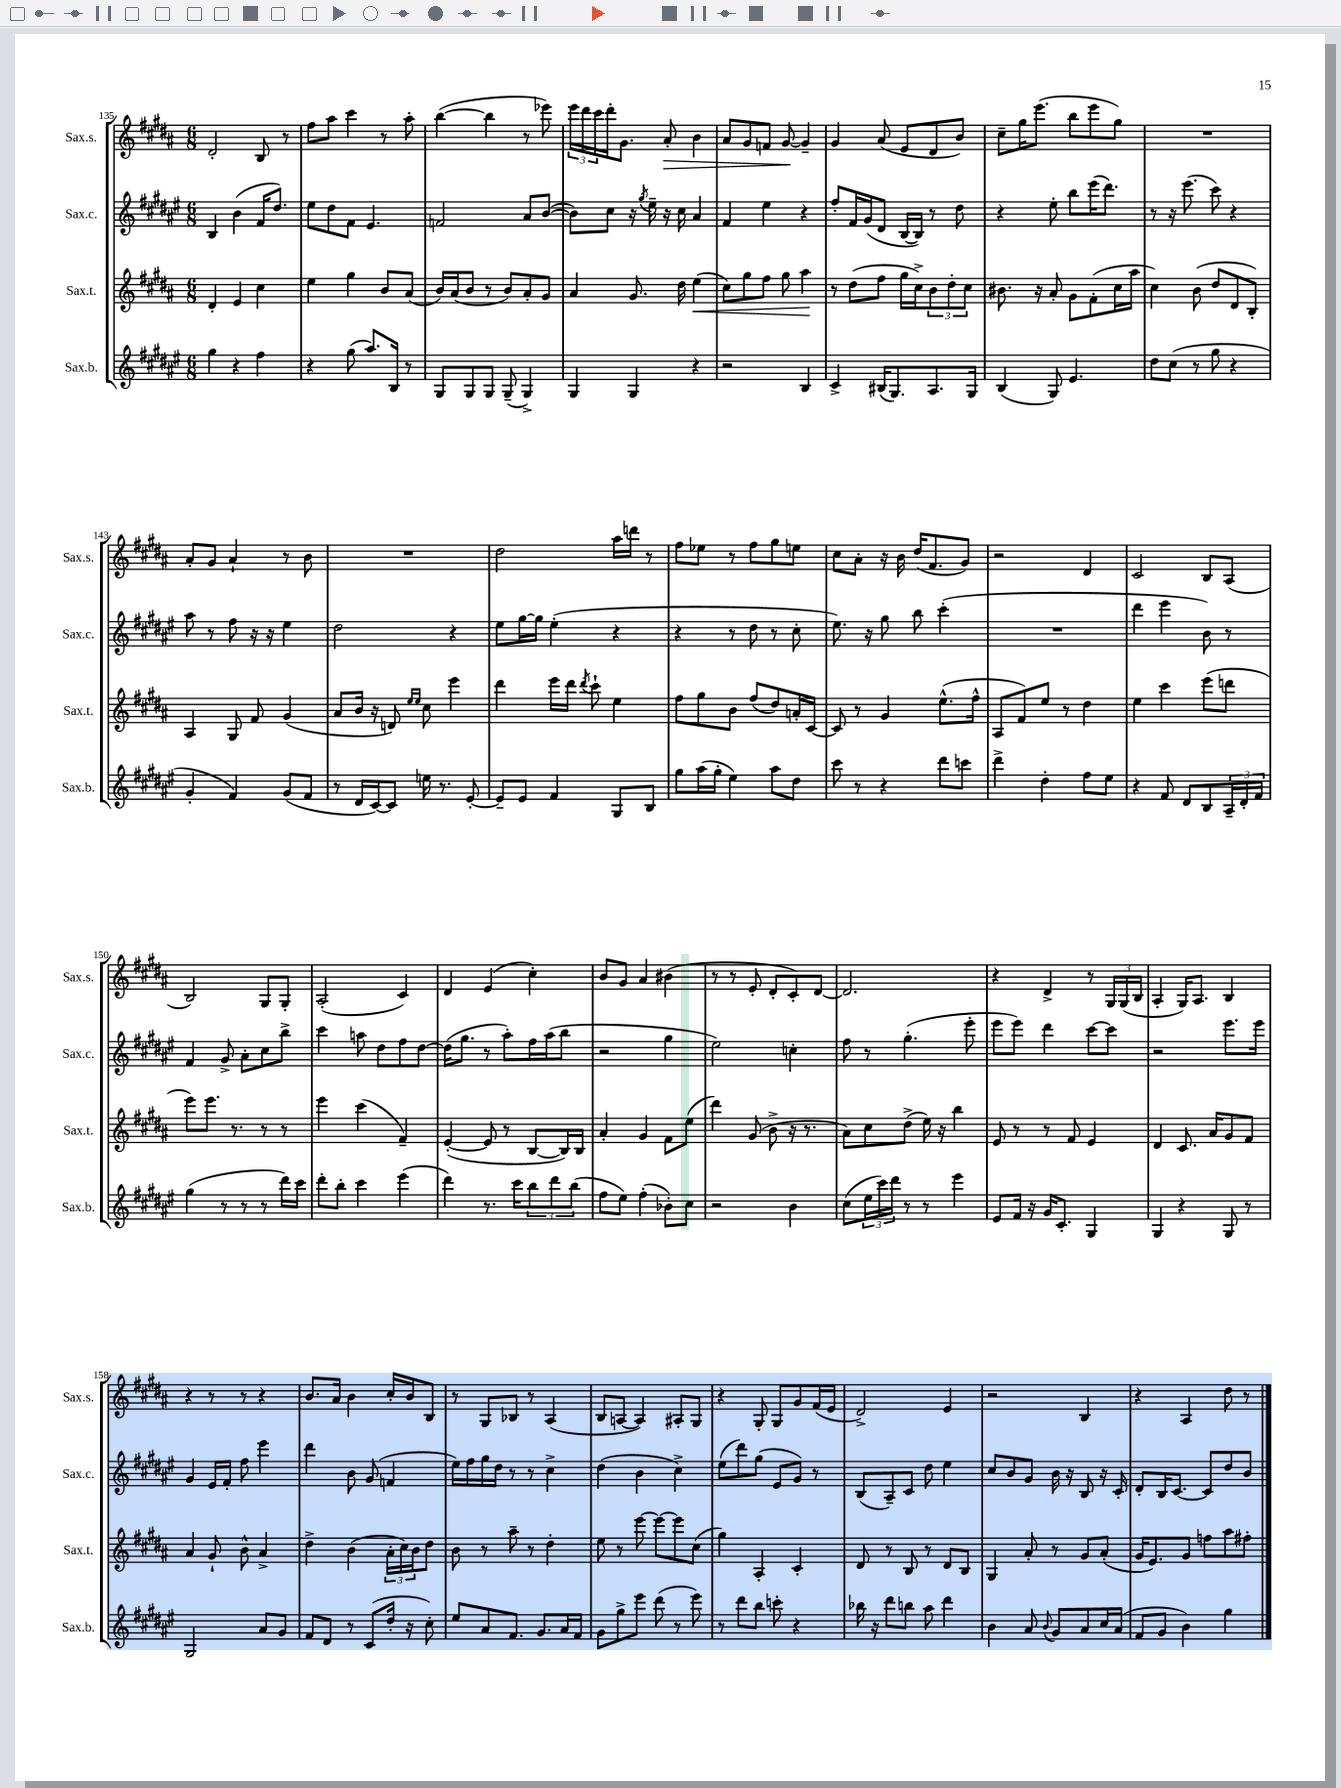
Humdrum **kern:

**kern	**kern	**kern	**kern
*staff4	*staff3	*staff2	*staff1
*clefG2	*clefG2	*clefG2	*clefG2
*k[f#c#g#d#a#e#]	*k[f#c#g#d#a#]	*k[f#c#g#d#a#e#]	*k[f#c#g#d#a#]
*M6/8	*M6/8	*M6/8	*M6/8
4gg#\	4d#'/	4B/	2d#'/
4r	4e/	(4b\	.
4ff#\	4cc#\	16f#/LK	8B/
.	.	8.dd#/J)	.
.	.	.	8r
=	=	=	=
4r	4ee\	8ee#\L	8ff#\L
.	.	8dd#\	8aa#\J
(8gg#\	4gg#\	8f#\J	4ccc#\
8.aa#/L)	.	4.e#/	.
.	8b/L	.	8r
16B/Jk	.	.	.
8r	(8a#/J	.	8aa#'\
=	=	=	=
8G#/L	16b/LL)	2f/	([4bb\
.	(16a#/J	.	.
8G#/	8b/J	.	.
8G#/J	8r	.	4bb\]
(8G#~/	8b/L)	.	.
4G#^/)	8a#'/	8a#/L	8r
.	8g#/J	([8b/J	8eee-\)
=	=	=	=
4G#/	4a#/	8b\]L)	24eee\LL
.	.	.	24ddd#\
.	.	.	24ccc#\
.	.	8cc#\J	16ddd#'\J
.	.	.	8.g#\J
4G#/	8.g#/	16r	.
.	.	8qgg#/	.
.	.	16ee#~\	.
.	.	16r	8a#'/
.	16dd#\	16cc#\	.
4r	(4ee\	4a#/	4b\
=	=	=	=
2r	8cc#\L)	4f#/	8a#/L
.	8gg#\	.	8g#/
.	8ff#\J	4ee#\	8f/J
.	8gg#\	.	[8g#/
4B/	4aa#\	4r	4g#~/]
=	=	=	=
4c#^/	8r	8ff#'/L	4g#/
.	(8dd#\L	16f#/L	.
.	.	(16g#/J	.
(16B#/LK	8ff#\J	8d#/J	(8a#/
8.G#/)	.	.	.
.	16gg#\LL	[16B/LL	8e/L
.	16cc#^\J)	16B/]JJ)	.
8.A#/	12b\	8r	8d#/
.	12dd#'\	.	.
.	.	8dd#\	8b/J)
.	12cc#\J	.	.
16G#/Jk	.	.	.
=	=	=	=
(4B/	8.b#\	4r	8cc#~\L
.	.	.	16gg#\K
.	16r	.	(8.eee\J
8G#/)	8a#'/	8ee#'\	.
4.e#/	8g#\L	8bb\L	8bb\L
.	(8f#'\	(16eee#\K	8eee\
.	.	8.ddd#\J)	.
.	16cc#\L	.	8gg#\J)
.	16aa#\JJ	.	.
=	=	=	=
8dd#\L	4cc#\)	8r	2.r
(8cc#\J	.	16r	.
.	.	(8.eee#\	.
8r	(8b\	.	.
8gg#\	8dd#/L	8ccc#\)	.
4r	8d#/	4r	.
.	8B'/J)	.	.
=	=	=	=
4g#'/	4A#/	8aa#\	8a#'/L
.	.	8r	8g#/J
4f#/)	8G#/	8ff#\	4a#`/
.	8f#/	16r	.
.	.	16r	.
(8g#/L	(4g#/	4ee#\	8r
8f#/J	.	.	8b\
=	=	=	=
8r	8a#/L	2dd#\	2.r
16d#/LL	16b/Jk	.	.
[16c#/J)	16r	.	.
8c#/]J	8d/)	.	.
.	16qqee/LL	.	.
.	16qqee/JJ	.	.
16ee\	8cc#\	.	.
8.r	.	.	.
.	4eee\	4r	.
[8e#'/	.	.	.
=	=	=	=
8e#~/]L	4ddd#\	8ee#\L	2dd#\
8e#/J	.	[16gg#\L	.
.	.	16gg#\]JJ	.
4f#/	16eee\LL	(4ee#'\	.
.	16ddd#\JJ	.	.
.	8qddd#/	.	.
.	8ccc#`\	.	.
8G#/L	4ee\	4r	16aa#\LL
.	.	.	16ddd\JJ
8B/J	.	.	8r
=	=	=	=
8gg#\L	8ff#\L	4r	8ff#\L
(16aa#\L	8gg#\	.	8ee-\J
16gg#'\JJ	.	.	.
4ee#\)	8b\J	8r	8r
.	(8ff#/L	8dd#\	8ff#\L
8aa#\L	8dd#/)	8r	8gg#\
8dd#\J	16a'/L	8cc#'\	8ee\J
.	[16c#/JJ	.	.
=	=	=	=
8ccc#\	8c#/]	8.ee#\)	8cc#\L
8r	8r	.	8a#'\J
.	.	16r	.
4r	4g#/	8gg#\	16r
.	.	.	16b\
.	.	8bb\	(16dd#/LK
.	.	.	8.f#/
8ddd#\L	(8.ee^^\L	(4ccc#'\	.
8ccc\J	.	.	8g#/J)
.	16ff#^^\Jk	.	.
=	=	=	=
4ddd#^\	8A#/L	2.r	2r
.	8f#/)	.	.
4dd#'\	8ee/J	.	.
.	8r	.	.
8ff#\L	4dd#\	.	4d#/
8ee#\J	.	.	.
=	=	=	=
4r	4ee\	4ddd#\	2c#/
8f#/	4ccc#\	4eee#\	.
8d#/L	.	.	.
8B/	(8eee\L	8b\)	8B/L
24A#~/L	8ddd\J	8r	(8A#/J
24d#'/	.	.	.
24f#/JJ	.	.	.
=	=	=	=
(4gg#\	8eee\L)	4f#/	2B/)
.	8.eee\J	.	.
8r	.	8g#^/	.
.	8.r	.	.
8r	.	8a#'\L	.
8r	8r	8cc#\	8G#/L
16ddd#\LL)	8r	8bb^\J	8G#'/J
16ccc#\JJ	.	.	.
=	=	=	=
8ddd#'\L	4eee\	4ccc#\	(2A#'/
8bb'\J	.	.	.
4ccc#\	(4ccc#\	8aa\	.
.	.	8dd#\L	.
(4eee#\	4f#~/)	8ff#\	4c#/)
.	.	[8dd#\J	.
=	=	=	=
4ddd#\)	([4e'/	(16dd#\]LK	4d#/
.	.	8.gg#\J	.
8.r	8e/]	8r	(4e/
.	8r	8aa#'\L)	.
16ccc#\LK	.	.	.
12bb\	[8B/L	16ff#\L	4cc#'\)
.	.	(16aa#\J	.
12ddd#\	.	.	.
.	16B/]L)	8bb\J	.
(12bb\J	.	.	.
.	16B/JJ	.	.
=	=	=	=
8ff#\L	4a#'/	2r	8b/L
8ee#\J)	.	.	8g#/J
(4ff#'\	4g#/	.	4a#/
8b-'\L)	8f#\L	4gg#\	(4b#\
8cc#\J	(8ee\J	.	.
=	=	=	=
2r	4ddd#\)	2ee#\)	8r
.	.	.	8r
.	(8g#/	.	8e'/
.	8b^\	.	8d#'/L
4b\	16r	4cc'\	8c#'/)
.	8.r	.	.
.	.	.	[8d#/J
=	=	=	=
(8cc#\L	8a#\L)	8ff#\	2.d#/]
24ee#\L	8cc#\	8r	.
24ccc#\)	.	.	.
24ddd#\JJ	.	.	.
8r	(8dd#^\J	(4.gg#'\	.
8r	16ee\)	.	.
.	16r	.	.
4eee#\	4bb\	.	.
.	.	8eee#'\	.
=	=	=	=
8e#/L	8e/	8eee#\L	4r
16f#/Jk	8r	8eee#\J)	.
16r	.	.	.
16g#/LK	8r	4ddd#\	4d#^/
8.c#'/J	.	.	.
.	8f#/	.	.
4G#/	4e/	[8ccc#\L	8r
.	.	8ccc#\]J	24G#/LL
.	.	.	(24G#/
.	.	.	24B/JJ
=	=	=	=
4G#/	4d#/	2r	4A#'/
4r	8.c#/	.	16G#/LK)
.	.	.	8.A#/J
.	16a#/LK	.	.
8G#/	8g#/	8.eee#\L	4B/
8r	8f#/J	.	.
.	.	16eee#\Jk	.
=	=	=	=
2G#/	4a#/	4g#/	4r
.	8g#`/	16e#/LL	8r
.	.	16f#'/JJ	.
.	8b^^\	8ff#\	8r
8a#/L	4a#^/	4eee#\	4r
8g#/J	.	.	.
=	=	=	=
8f#/L	4dd#^\	4ddd#\	8.b/L
8d#/J	.	.	.
.	.	.	16a#/Jk
8r	(4b\	8b\	4b\
(8c#/L	.	(8g#/	.
16dd#'/Jk	24a#'\LL	4f/	16cc#'/LL
.	24cc#\)	.	.
16r	.	.	16b/J
.	24b\J	.	.
8cc#'\)	8dd#\J	.	8B/J
=	=	=	=
8ee#/L	8b\	16ee#\LL)	8r
.	.	16ff#\	.
8a#/	8r	16gg#\	8G#/L
.	.	16dd#\JJ	.
8.f#/J	8aa#~\	8r	8B-/J
.	8r	8r	8r
8.g#/L	.	.	.
.	4dd#'\	4cc#^\	(4A#/
16a#/L	.	.	.
16f#/JJ	.	.	.
=	=	=	=
8g#\L	8ee\	(4dd#\	8B/L
8gg#^\	8r	.	[8A/J
8eee#\J	[8eee\	4b\	4A/])
(8ddd#\	8eee\_L	.	.
8r	8eee\]	4cc#^\)	8A#'/L
8eee#\)	(8cc#\J	.	8G#/J
=	=	=	=
8r	4gg#\)	(8ee#\L	4r
8ddd#\L	.	8ddd#\)	.
8bb\J	4A#'/	(8gg#\J	8G#'/
8ccc'\	.	8e#/L	8G#/L
4r	4c#'/	8g#/J)	8g#/
.	.	8r	(16f#/L
.	.	.	16e/JJ
=	=	=	=
16bb-\	8d#/	(8B/L	2d#^/)
16r	.	.	.
8ddd#\L	8r	8A#~/)	.
8bb\J	8B/	8c#/J	.
8aa#\	8r	8dd#\	.
4ddd#\	8d#/L	4ee#\	4e/
.	8B/J	.	.
=	=	=	=
4b\	4G#/	8cc#/L	2r
.	.	8b/	.
8a#/	8a#'/	8g#/J	.
8qqb/	.	.	.
8g#/L	8r	16b\	.
.	.	16r	.
8a#/	8g#/L	8B/	4B/
16cc#/L	(8a#'/J	16r	.
(16a#/JJ	.	16c#'/	.
=	=	=	=
8f#/L	16g#/LK	8d#'/L	4r
.	8.e/)	.	.
8g#/J	.	16B/K	.
.	.	[8.c#/J	.
4b\)	8g#/J	.	4A#/
.	8ff\L	8c#/]L	.
4gg#\	8aa#\	8dd#/	8dd#\
.	8ff#'\J	8b/J	8r
==	==	==	==
*-	*-	*-	*-
